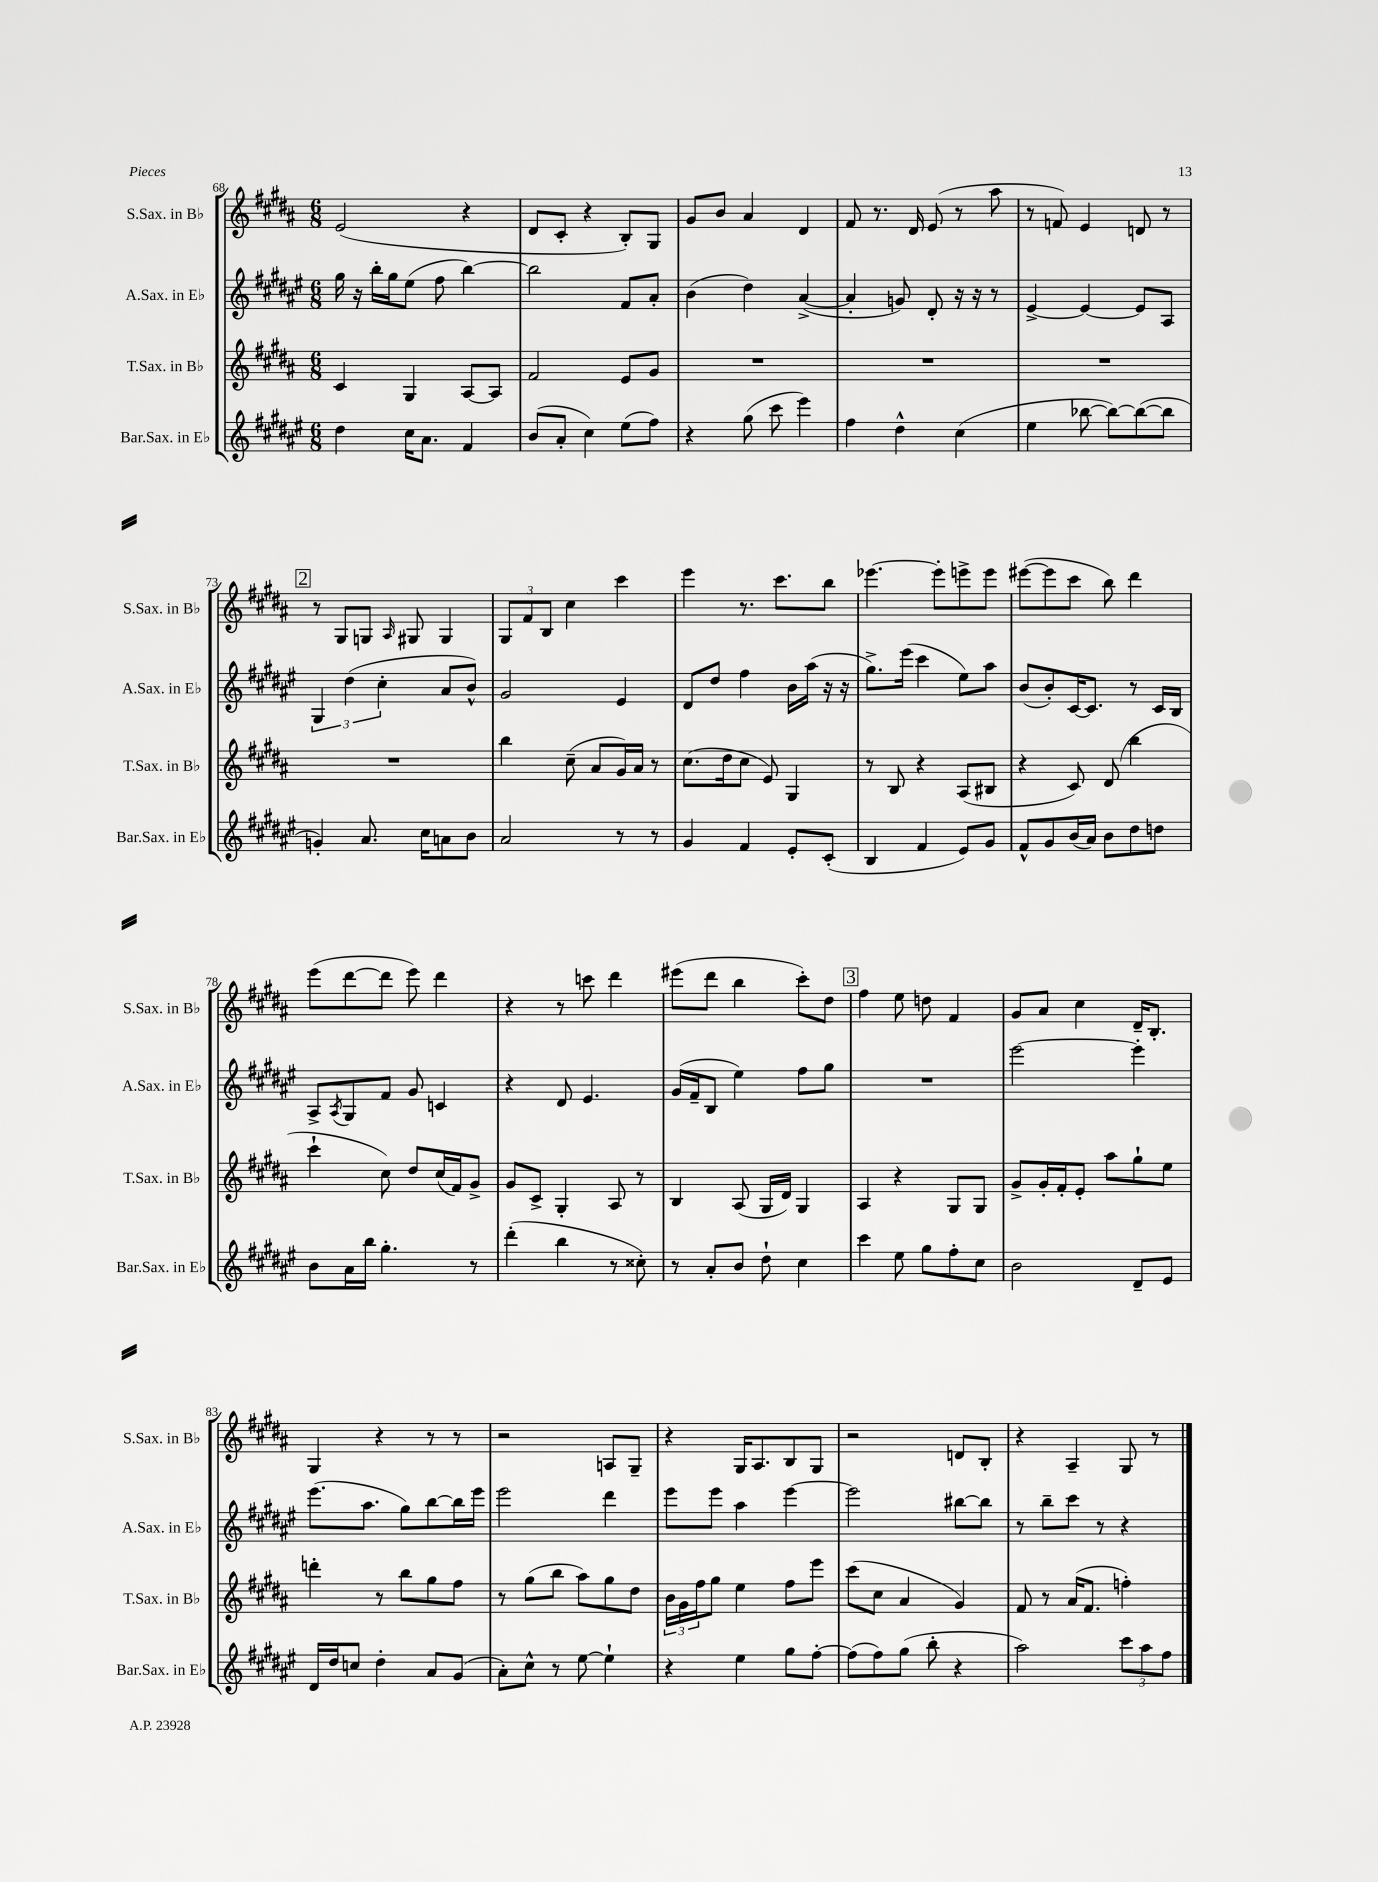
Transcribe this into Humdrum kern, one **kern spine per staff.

**kern	**kern	**kern	**kern
*staff4	*staff3	*staff2	*staff1
*clefG2	*clefG2	*clefG2	*clefG2
*k[f#c#g#d#a#e#]	*k[f#c#g#d#a#]	*k[f#c#g#d#a#e#]	*k[f#c#g#d#a#]
*M6/8	*M6/8	*M6/8	*M6/8
4dd#	4c#	16gg#	(2e
.	.	16r	.
.	.	16bb'	.
.	.	16gg#	.
16cc#	4G#	(8ee#	.
8.a#	.	.	.
.	.	8ff#	.
4f#	[8A#	[4bb)	4r
.	8A#]	.	.
=	=	=	=
(8b	2f#	2bb]	8d#
8a#'	.	.	8c#'
4cc#)	.	.	4r
(8ee#	8e	8f#	8B')
8ff#)	8g#	8a#'	8G#
=	=	=	=
4r	2.r	(4b	8g#
.	.	.	8b
(8gg#	.	4dd#)	4a#
8ccc#	.	.	.
4eee#)	.	([4a#^	4d#
=	=	=	=
4ff#	2.r	4a#']	8f#
.	.	.	8.r
4dd#^^	.	8g)	.
.	.	.	16d#
.	.	8d#'	(8e
(4cc#	.	16r	8r
.	.	16r	.
.	.	8r	8aa#
=	=	=	=
4ee#	2.r	[4e#^	8r
.	.	.	8f)
[8bb-	.	4e#_	4e
8bb-_)	.	.	.
(8bb-_	.	8e#]	8d
8bb-]	.	8A#	8r
=	=	=	=
4g')	2.r	6G#	8r
.	.	.	8G#
.	.	(6dd#	.
8.a#	.	.	8G
.	.	6cc#'	.
.	.	.	16qqA#
.	.	.	8G#
16cc#	.	.	.
8a	.	8a#	4G#
8b	.	8b^^)	.
=	=	=	=
2a#	4bb	2g#	12G#
.	.	.	12f#
.	.	.	12B
.	(8cc#~	.	4cc#
.	8a#	.	.
8r	16g#)	4e#	4ccc#
.	16a#	.	.
8r	8r	.	.
=	=	=	=
4g#	(8.cc#	8d#	4eee
.	.	8dd#	.
.	16dd#	.	.
4f#	8cc#	4ff#	8.r
.	8e)	.	.
.	.	.	8.ccc#
8e#'	4G#	16b	.
.	.	(16aa#	.
(8c#'	.	16r	8bb
.	.	16r	.
=	=	=	=
4B	8r	8.gg#^)	[4.eee-
.	8B	.	.
.	.	(16eee#	.
4f#	4r	4ccc#	.
.	.	.	8eee-']
8e#)	(8A#	8ee#)	8eee^
8g#	8B#	8aa#	8eee
=	=	=	=
8f#^^	4r	(8b	([8eee#
8g#	.	8b')	8eee#]
(16b	8c#)	[16c#	8ccc#
16a#)	.	8.c#]	.
8b	(8d#	.	8bb)
8dd#	4bb	8r	4ddd#
8dd	.	16c#	.
.	.	16B	.
=	=	=	=
8b	4ccc#`	8A#^	(8eee
.	.	8qA#	.
16a#	.	8G#	[8ddd#
16bb	.	.	.
4.gg#'	8cc#)	8f#	8ddd#]
.	8dd#	8g#	8eee)
.	(16cc#	4c	4ddd#
.	16f#)	.	.
8r	8g#^	.	.
=	=	=	=
(4ddd#'	8g#	4r	4r
.	8c#^	.	.
4bb	4G#'	8d#	8r
.	.	4.e#	8ccc
8r	8A#	.	4ddd#
8cc##')	8r	.	.
=	=	=	=
8r	4B	(16g#	(8eee#
.	.	16f#~	.
8a#'	.	8B	8ddd#
8b	(8A#	4ee#)	4bb
8dd#`	16G#	.	.
.	16d#)	.	.
4cc#	4G#	8ff#	8ccc#')
.	.	8gg#	8dd#
=	=	=	=
4ccc#	4A#	2.r	4ff#
8ee#	4r	.	8ee
8gg#	.	.	8dd
8ff#'	8G#	.	4f#
8cc#	8G#	.	.
=	=	=	=
2b	8g#^	[2eee#	8g#
.	16g#'	.	8a#
.	16f#'	.	.
.	8e'	.	4cc#
.	8aa#	.	.
8d#~	8gg#`	4eee#']	16d#~
.	.	.	8.B'
8e#	8ee	.	.
=	=	=	=
16d#	4ddd'	(8.eee#	4G#
16dd#	.	.	.
8cc	.	.	.
.	.	8.aa#	.
4dd#'	8r	.	4r
.	8bb	8gg#)	.
8a#	8gg#	[8bb	8r
(8g#	8ff#	16bb]	8r
.	.	16eee#	.
=	=	=	=
8a#')	8r	2eee#	2r
8cc#^^	(8gg#	.	.
8r	8bb	.	.
[8ee#	8aa#)	.	.
4ee#`]	8gg#	4ddd#	8A
.	8dd#	.	8G#~
=	=	=	=
4r	24b	8eee#	4r
.	24g#	.	.
.	24ff#	.	.
.	8gg#	8eee#	.
4ee#	4ee	4aa#	16G#
.	.	.	8.A#
8gg#	8ff#	[4eee#	8B
[8ff#'	8eee	.	8G#
=	=	=	=
(8ff#]	(8ccc#	2eee#]	2r
8ff#)	8cc#	.	.
(8gg#	4a#	.	.
8bb'	.	.	.
4r	4g#)	[8bb#	8d
.	.	8bb#]	8B'
=	=	=	=
2aa#)	8f#	8r	4r
.	8r	8bb~	.
.	(16a#	8ccc#	4A#~
.	8.f#	.	.
.	.	8r	.
12ccc#	4ff')	4r	8G#
12aa#	.	.	.
.	.	.	8r
12ff#	.	.	.
==	==	==	==
*-	*-	*-	*-
